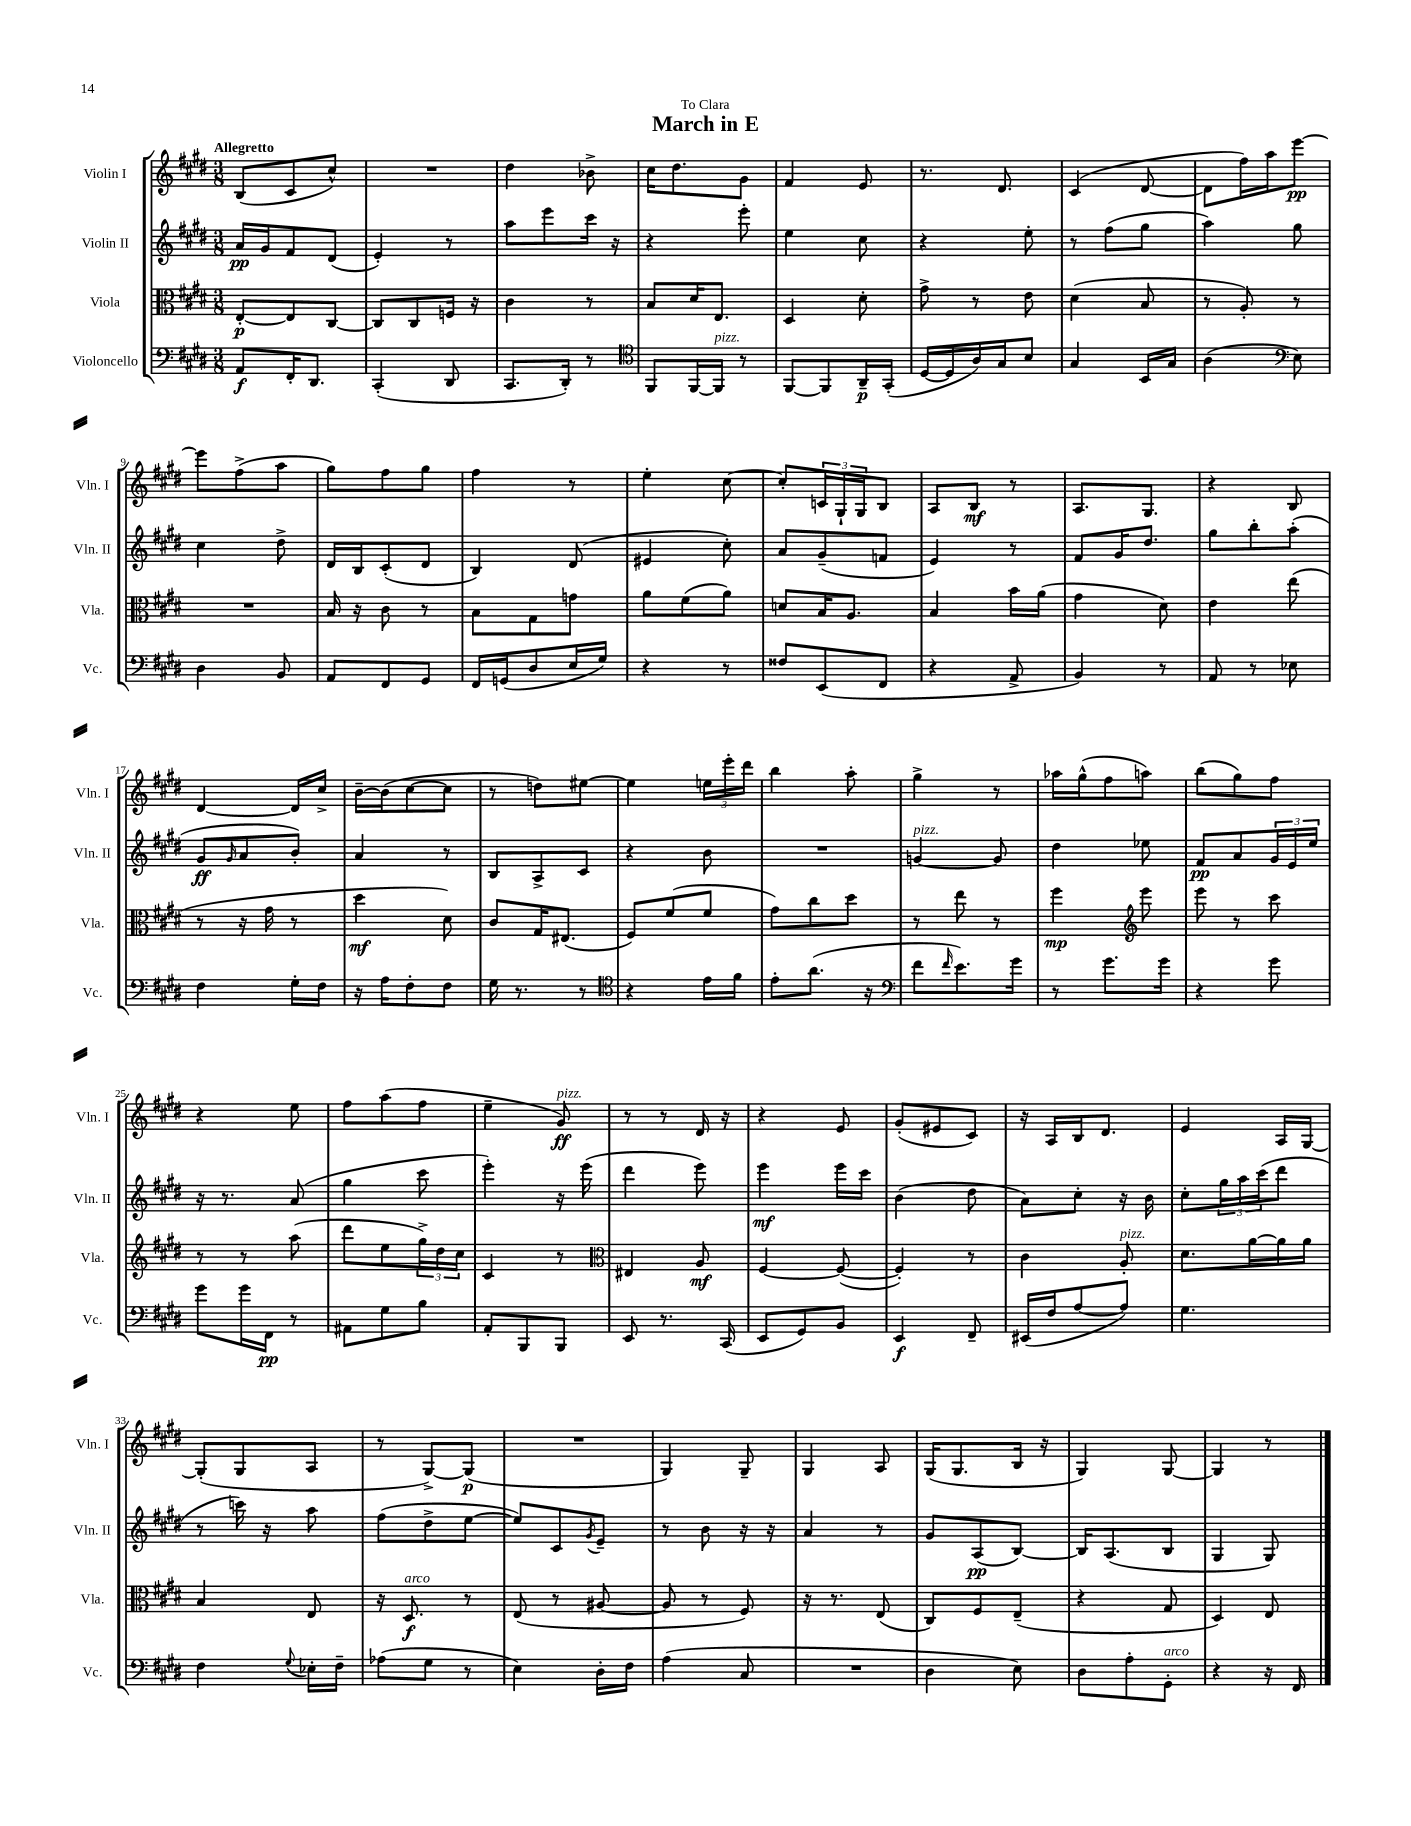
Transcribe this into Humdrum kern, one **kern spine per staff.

**kern	**kern	**kern	**kern
*staff4	*staff3	*staff2	*staff1
*clefF4	*clefC3	*clefG2	*clefG2
*k[f#c#g#d#]	*k[f#c#g#d#]	*k[f#c#g#d#]	*k[f#c#g#d#]
*M3/8	*M3/8	*M3/8	*M3/8
8AA	[8E'	16a	(8B
.	.	16g#	.
16FF#'	8E]	8f#	8c#
8.DD#	.	.	.
.	[8C#	(8d#	8cc#^^)
=	=	=	=
(4CC#'	8C#]	4e')	4.r
.	8C#	.	.
8DD#	16F	8r	.
.	16r	.	.
=	=	=	=
8.CC#	4c#	8aa	4dd#
.	.	8eee	.
16DD#')	.	.	.
8r	8r	16ccc#	8b-^
.	.	16r	.
=	=	=	=
*clefC4	*	*	*
8FF#	8B	4r	16cc#
.	.	.	8.dd#
[16FF#	16d#	.	.
16FF#]	8.E	.	.
8r	.	8eee'	8g#
=	=	=	=
[8FF#	4D#	4ee	4f#
8FF#]	.	.	.
16AA~	8d#'	8cc#	8e
(16GG#'	.	.	.
=	=	=	=
[16D#	8g#^	4r	8.r
16D#]	.	.	.
16A)	8r	.	.
16G#	.	.	8.d#
8B	8e	8ee'	.
=	=	=	=
4G#	(4d#	8r	(4c#
.	.	(8ff#	.
16BB	8B	8gg#	[8d#
16G#	.	.	.
=	=	=	=
(4A	8r	4aa)	8d#]
.	8A')	.	16ff#)
.	.	.	16aa
*clefF4	*	*	*
8E)	8r	8gg#	[8eee
=	=	=	=
4D#	4.r	4cc#	8eee]
.	.	.	(8ff#^
8BB	.	8dd#^	8aa
=	=	=	=
8AA	16B	16d#	8gg#)
.	16r	16B	.
8FF#	8c#	(8c#'	8ff#
8GG#	8r	8d#	8gg#
=	=	=	=
16FF#	8B	4B)	4ff#
(16GG	.	.	.
8D#	8G#	.	.
16E	8g	(8d#	8r
16G#)	.	.	.
=	=	=	=
4r	8a	4e#	4ee'
.	(8f#	.	.
8r	8a)	8cc#')	[8cc#
=	=	=	=
8F##	8d	8a	8cc#']
(8EE	16B	(8g#~	24c
.	.	.	24G#`
.	8.A	.	.
.	.	.	24G#
8FF#	.	8f	8B
=	=	=	=
4r	4B	4e)	8A
.	.	.	8B
8AA^	16b	8r	8r
.	(16a	.	.
=	=	=	=
4BB)	4g#	8f#	8.A
.	.	16g#	.
.	.	8.dd#	8.G#
8r	8d#)	.	.
=	=	=	=
8AA	4e	8gg#	4r
8r	.	8bb'	.
8E-	(8ee	(8aa'	8B
=	=	=	=
4F#	8r	8g#	[4d#
.	.	16qqg#	.
.	16r	8a	.
.	16g#	.	.
16G#'	8r	8b')	16d#]
16F#	.	.	16cc#^
=	=	=	=
16r	4dd#	4a	[16b~
16A	.	.	(16b]
8F#'	.	.	[8cc#
8F#	8d#)	8r	8cc#]
=	=	=	=
16G#	8c#	8B	8r
8.r	.	.	.
.	16G#	8A^	8dd)
.	(8.E#	.	.
8r	.	8c#	[8ee#
=	=	=	=
*clefC4	*	*	*
4r	8F#)	4r	4ee#]
.	(8f#	.	.
16e	8f#	8b	24ee
.	.	.	24eee'
16f#	.	.	.
.	.	.	24ddd#
=	=	=	=
8e'	8g#)	4.r	4bb
(8.a	8cc#	.	.
.	8dd#	.	8aa'
16r	.	.	.
=	=	=	=
*clefF4	*	*	*
8f#	8r	[4g	4gg#^
16qqf#	.	.	.
8.e)	8ee	.	.
.	8r	8g]	8r
16g#	.	.	.
=	=	=	=
8r	4ff#	4dd#	16aa-
.	.	.	(16gg#^^
8.g#	.	.	8ff#
*	*clefG2	*	*
.	8eee	8ee-	8aa)
16g#	.	.	.
=	=	=	=
4r	8eee	8f#	(8bb
.	8r	8a	8gg#)
8g#	8ccc#	24g#	8ff#
.	.	24e	.
.	.	24ee	.
=	=	=	=
8g#	8r	16r	4r
.	.	8.r	.
16g#	8r	.	.
16FF#	.	.	.
8r	(8aa	(8a	8ee
=	=	=	=
8AA#	8ddd#	4gg#	8ff#
8G#	8ee	.	(8aa
8B	24gg#^)	8ccc#	8ff#
.	24dd#	.	.
.	24cc#	.	.
=	=	=	=
8AA'	4c#	4eee')	4ee~
8BBB	.	.	.
8BBB	8r	16r	8g#)
.	.	(16eee	.
=	=	=	=
*	*clefC3	*	*
8EE	4E#	4ddd#	8r
8.r	.	.	8r
.	8A	8eee)	16d#
(16CC#	.	.	16r
=	=	=	=
8EE	[4F#	4eee	4r
8GG#)	.	.	.
8BB	(8F#_	16eee	8e
.	.	16ccc#	.
=	=	=	=
4EE	4F#'])	(4b	(8g#'
.	.	.	8e#
8FF#~	8r	8dd#	8c#)
=	=	=	=
(16EE#	4c#	8a)	16r
16F#	.	.	16A
[8A	.	8cc#'	16B
.	.	.	8.d#
8A])	8A'	16r	.
.	.	16b	.
=	=	=	=
4.G#	8.d#	8cc#'	4e
.	.	24gg#	.
.	.	24aa	.
.	[16a	.	.
.	.	(24ccc#	.
.	16a]	8ddd#	16A
.	16a	.	[16G#
=	=	=	=
4F#	4B	8r	(8G#']
.	.	16ccc)	8G#
.	.	16r	.
8qqG#	.	.	.
16E-'	8E	8aa	8A
16F#~	.	.	.
=	=	=	=
(8A-	16r	(8ff#	8r
.	8.D#	.	.
8G#	.	8dd#^	[8G#^)
8r	8r	[8ee	(8G#]
=	=	=	=
4E)	(8E	8ee])	4.r
.	8r	8c#	.
.	.	8qg#	.
16D#'	[8A#	8e~	.
16F#	.	.	.
=	=	=	=
(4A	8A#]	8r	4G#)
.	8r	8b	.
8C#	8F#)	16r	8G#~
.	.	16r	.
=	=	=	=
4.r	16r	4a	4G#
.	8.r	.	.
.	(8E	8r	8A
=	=	=	=
4D#	8C#)	8g#	(16G#
.	.	.	8.G#
.	8F#	(8A	.
8E)	(8E~	[8B)	16B
.	.	.	16r
=	=	=	=
8D#	4r	16B]	4G#)
.	.	(8.A	.
8A'	.	.	.
8GG#'	8G#	8B	[8G#
=	=	=	=
4r	4D#)	4G#	4G#]
16r	8E	8G#)	8r
16FF#	.	.	.
==	==	==	==
*-	*-	*-	*-
